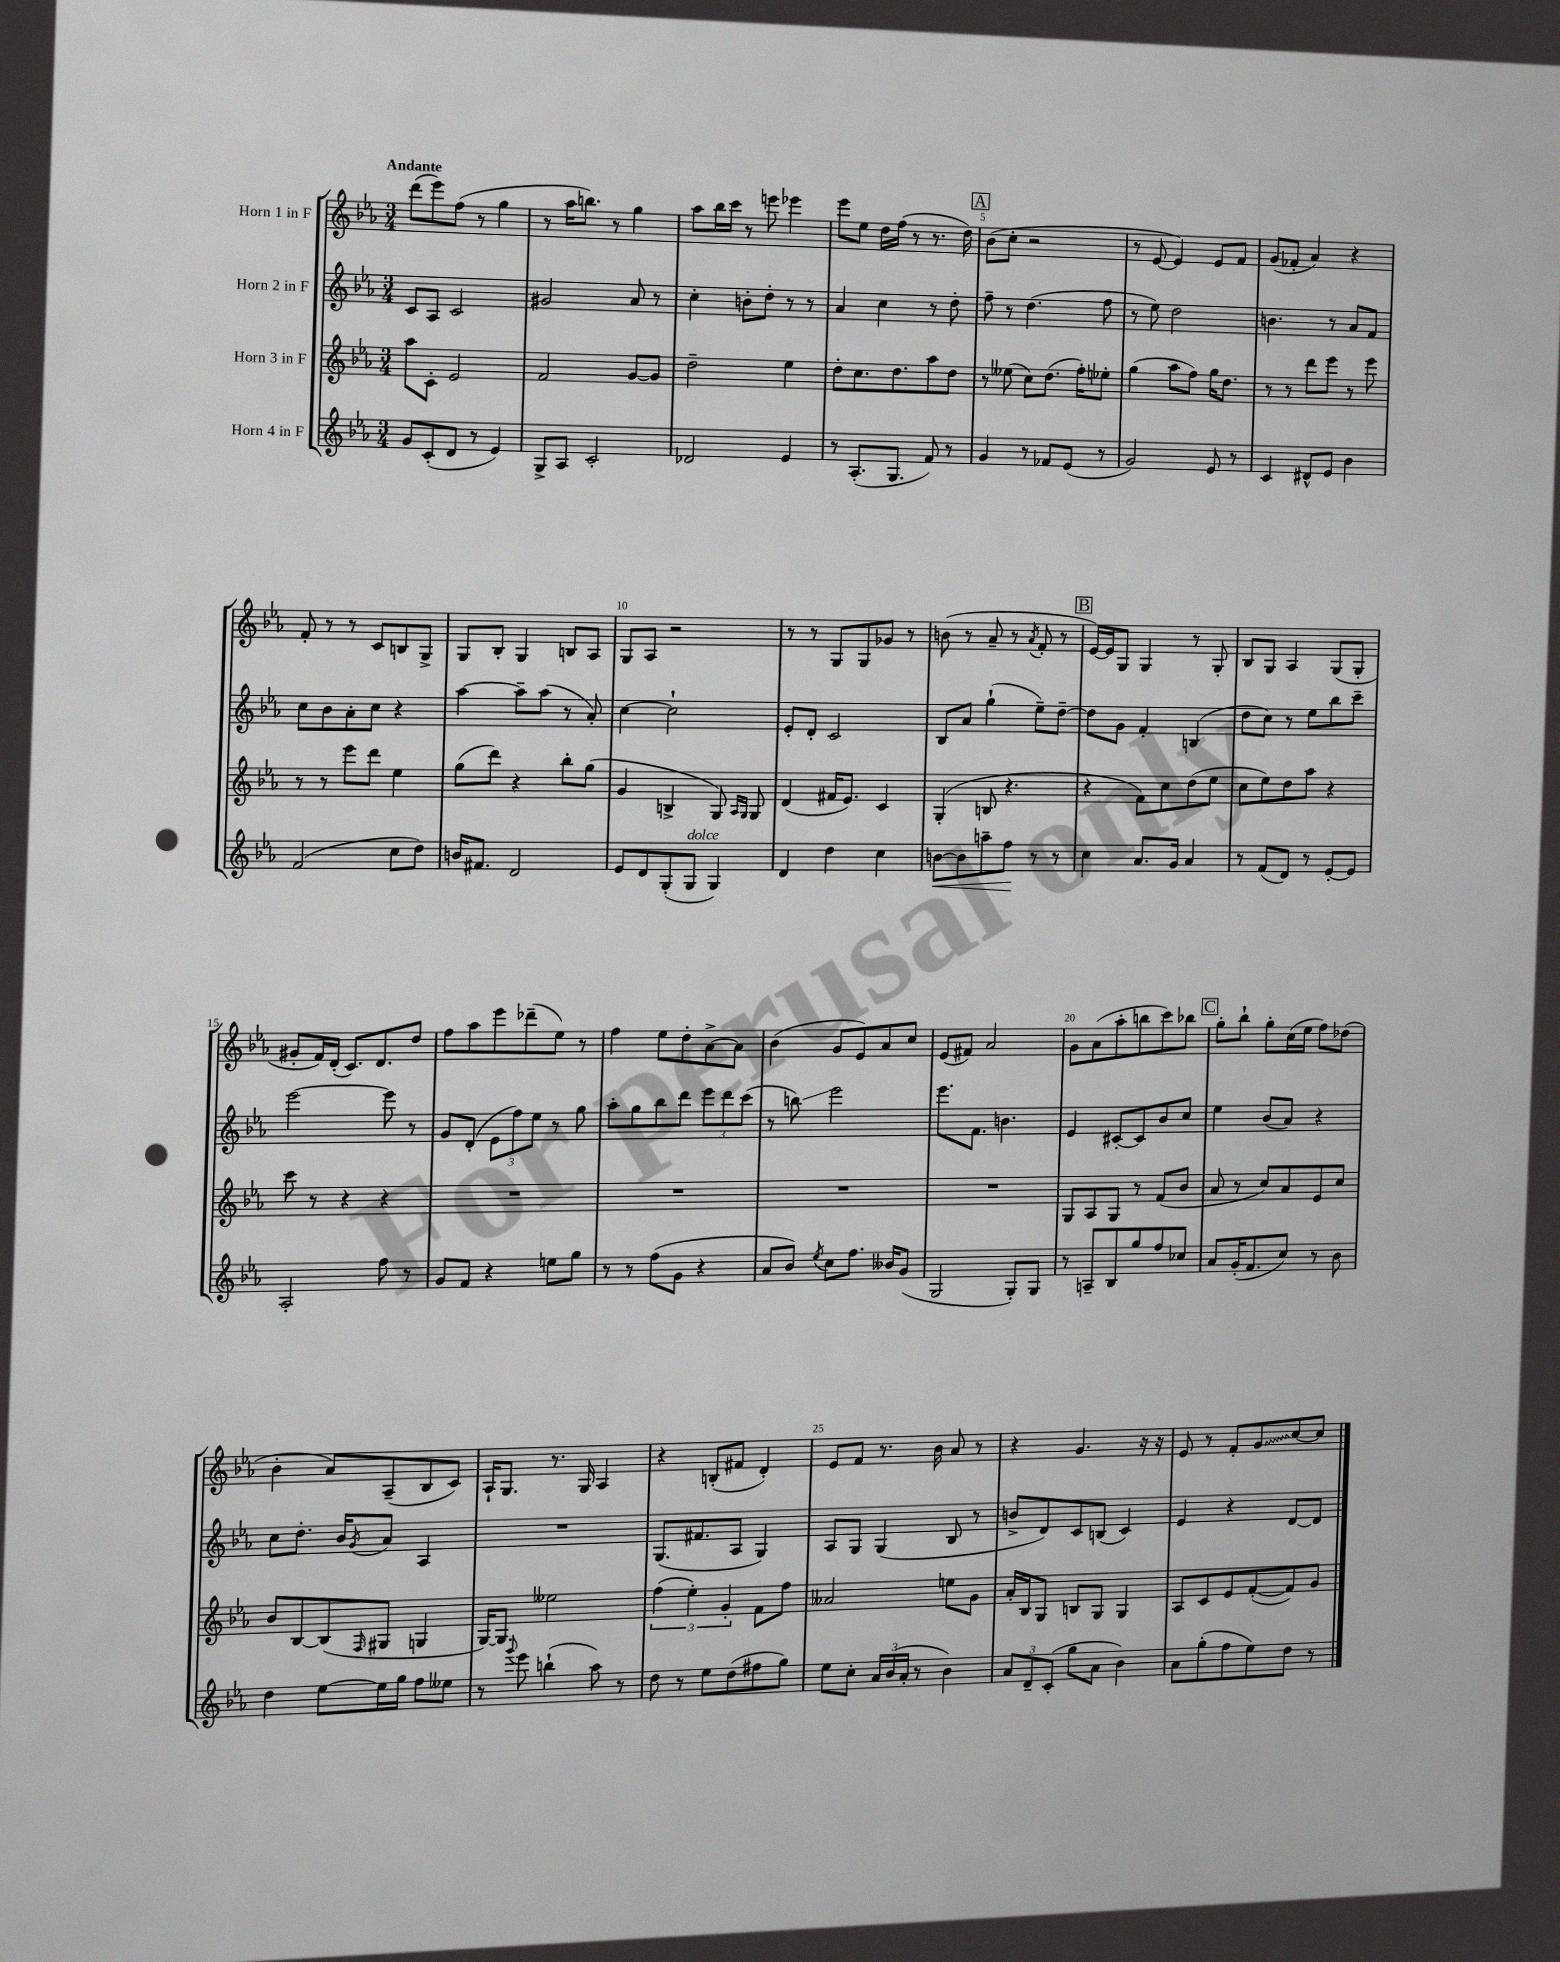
<<
\new StaffGroup <<
\new Staff = "s0" \with { instrumentName = "Horn 1 in F" } {
    \clef treble \key ees \major \numericTimeSignature \time 3/4 \tempo "Andante"
    d'''8( ees'''8) f''8( r8 g''4 |
    r8 aes''16 b''8.) r8 g''4 |
    aes''8 bes''16 c'''16 r8 e'''8 ees'''4 |
    ees'''8 ees''8 d''16 f''16( r8 r8. d''16) |
    \mark \markup { \box "A" } bes'8( c''8-. r2 |
    r8 ees'8~ ees'4) ees'8 f'8 |
    g'8( fes'8-. aes'4) r4 |
    f'8-. r8 r8 c'8 b8 g8-> |
    g8 bes8-. g4 b8 aes8 |
    g8 aes8 r2 |
    r8 r8 g8 g8 ges'8 r8 |
    b'8( r8 aes'8-- r8 \acciaccatura { aes'8 } f'8-. r8 |
    \mark \markup { \box "B" } ees'16~) ees'16 g8 g4 r8 g8-. |
    bes8 g8 aes4 g8( g8-. |
    gis'8-. f'16) d'16-.( c'8.) d'8. d''8 |
    f''8 aes''8 ees'''8 des'''8--( ees''8) r8 |
    f''4 ees''8 d''8-. aes'8~-> aes'8 |
    bes'4( g'8 ees'8) aes'8 c''8 |
    ees'8( fis'8) aes'2 |
    g'8 aes'8( aes''8-. b''8 c'''8) bes''8 |
    \mark \markup { \box "C" } g''8-. bes''8-! g''8-. c''16( ees''16 f''8) des''8( |
    bes'4-. aes'8) aes8--( bes8 c'8) |
    aes16-! g8. r8. g16 aes4 |
    r4 b8-.( fis'8 d'4-.) |
    ees'8 f'8 r8. bes'16 aes'8 r8 |
    r4 g'4. r16 r16 |
    ees'8 r8 f'8-. \once \override Glissando.style = #'zigzag g'8\glissando c''8~ c''8 \bar "|." |
}
\new Staff = "s1" \with { instrumentName = "Horn 2 in F" } {
    \clef treble \key ees \major \numericTimeSignature \time 3/4
    c'8 aes8 c'2 |
    gis'2 aes'8 r8 |
    c''4-. b'8-. d''8-. r8 r8 |
    aes'4 c''4 r8 d''8-. |
    \mark \markup { \box "A" } f''8-- r8 d''4.( f''8 |
    r8 ees''8) d''2 |
    b'4. r8 aes'8 f'8 |
    c''8 bes'8 aes'8-. c''8 r4 |
    aes''4~ aes''8-- aes''8( r8 aes'8-.) |
    c''4~ c''2-! |
    ees'8-. d'8-. c'2 |
    bes8 aes'8 g''4-!( ees''8--) d''8~-- |
    \mark \markup { \box "B" } d''8 g'8 f'4-. b4( |
    d''8 c''8) r8 ees''8 bes''8 c'''8-- |
    ees'''2~ ees'''8 r8 |
    g'8 d'8-.( \tuplet 3/2 { ees'8 f''8) ees''8 } r8 g''8 |
    aes''8-. g''8 bes''8 d'''8 \tuplet 3/2 { ees'''8 d'''8 c'''8( } |
    r8 b''8\glissando) ees'''2 |
    ees'''8. f'8. b'4. |
    ees'4 cis'8~-. cis'8 bes'8 c''8 |
    \mark \markup { \box "C" } ees''4 bes'8( aes'8) r4 |
    c''8 d''8.-. bes'16 \acciaccatura { g'8 } aes'8 aes4 |
    R2. |
    g8.( fis'8. aes8 g4) |
    aes8 g8 g4( bes8 r8 |
    b'8-> d'8) c'8 b8( c'4) |
    ees'4 r4 d'8~ d'8 \bar "|." |
}
\new Staff = "s2" \with { instrumentName = "Horn 3 in F" } {
    \clef treble \key ees \major \numericTimeSignature \time 3/4
    aes''8 c'8-. ees'2 |
    f'2 g'8~ g'8 |
    d''2-- ees''4 |
    d''8-. c''8. d''8. aes''8 d''8 |
    \mark \markup { \box "A" } r8 eeses''8( c''8) d''8.( f''16-.) ees''8-. |
    g''4( aes''8 f''8) g''16 d''8. |
    r8 r8 d'''8 ees'''8 r8 ees'''8 |
    r8 r8 ees'''8 d'''8 ees''4 |
    g''8( d'''8) r4 bes''8-. g''8( |
    g'4 b4-> g8) \grace { aes16 g16 } g8 |
    d'4( fis'16 ees'8.) c'4 |
    g4-.( b8 r4. |
    \mark \markup { \box "B" } r4 f'8) c''8 d''8( ees''8 |
    c''8 ees''8) d''8 aes''8 r4 |
    c'''8 r8 r4 r4 |
    R2. |
    R2. |
    R2. |
    R2. |
    g8 aes8 g8 r8 f'8( bes'8 |
    \mark \markup { \box "C" } aes'8 r8 c''8) aes'8 ees'8 c''8 |
    bes'8 bes8~ bes8( \grace { f16 } gis8 g4 |
    g16~) g8. eeses''2 |
    \tuplet 3/2 { f''4( ees''4-.) g'4-. } f'8 f''8 |
    aeses'2 e''8 g'8 |
    aes'16-. bes16 g8 b8 g8 g4 |
    aes8 c'8 ees'8 f'8~-.( f'8) g'8 \bar "|." |
}
\new Staff = "s3" \with { instrumentName = "Horn 4 in F" } {
    \clef treble \key ees \major \numericTimeSignature \time 3/4
    g'8 c'8-.( d'8 r8 ees'4) |
    g8-> aes8 c'2-. |
    des'2 ees'4 |
    r8 aes8.-.( g8. f'8) r8 |
    \mark \markup { \box "A" } g'4 r8 fes'8 ees'8( r8 |
    g'2) ees'8 r8 |
    c'4 dis'8-^ ees'8 bes'4 |
    f'2( c''8 d''8) |
    b'16 fis'8. d'2 |
    ees'8 d'8 g8-.( g8^\markup { \italic "dolce" } g4) |
    d'4 d''4 c''4 |
    b'8~\< b'8 a''8-- f''8\! r8 r8 |
    \mark \markup { \box "B" } c''4 aes'8. g'16 aes'4 |
    r8 f'8( d'8) r8 ees'8~-. ees'8 |
    aes2-. f''8 r8 |
    g'8 f'8 r4 e''8 g''8 |
    r8 r8 f''8( g'8 r4 |
    aes'8 bes'8) \acciaccatura { ees''8 } c''8 f''8. beses'16 g'8( |
    g2 g8-.) g8 |
    r8 a8-- bes8 g''8 f''8 ces''8 |
    \mark \markup { \box "C" } aes'8 g'16-.( f'8. c''8) r8 bes'8 |
    d''4 ees''8~ ees''16 g''16 f''8 eeses''8 |
    r8 \appoggiatura { g'''8 } ees'''8 b''4-!( aes''8) r8 |
    d''8 r8 ees''8 d''8( fis''8 g''8) |
    ees''8 c''8-. \tuplet 3/2 { aes'16 bes'16( aes'16-. } r8 bes'4) |
    \tuplet 3/2 { aes'8 d'8-- c'8-.( } g''8 aes'8 bes'4) |
    aes'8 g''8-.( f''8 ees''8) d''8 r8 \bar "|." |
}
>>
>>
\layout { \context { \Score \override BarNumber.break-visibility = ##(#f #t #t) barNumberVisibility = #(every-nth-bar-number-visible 5) } }
